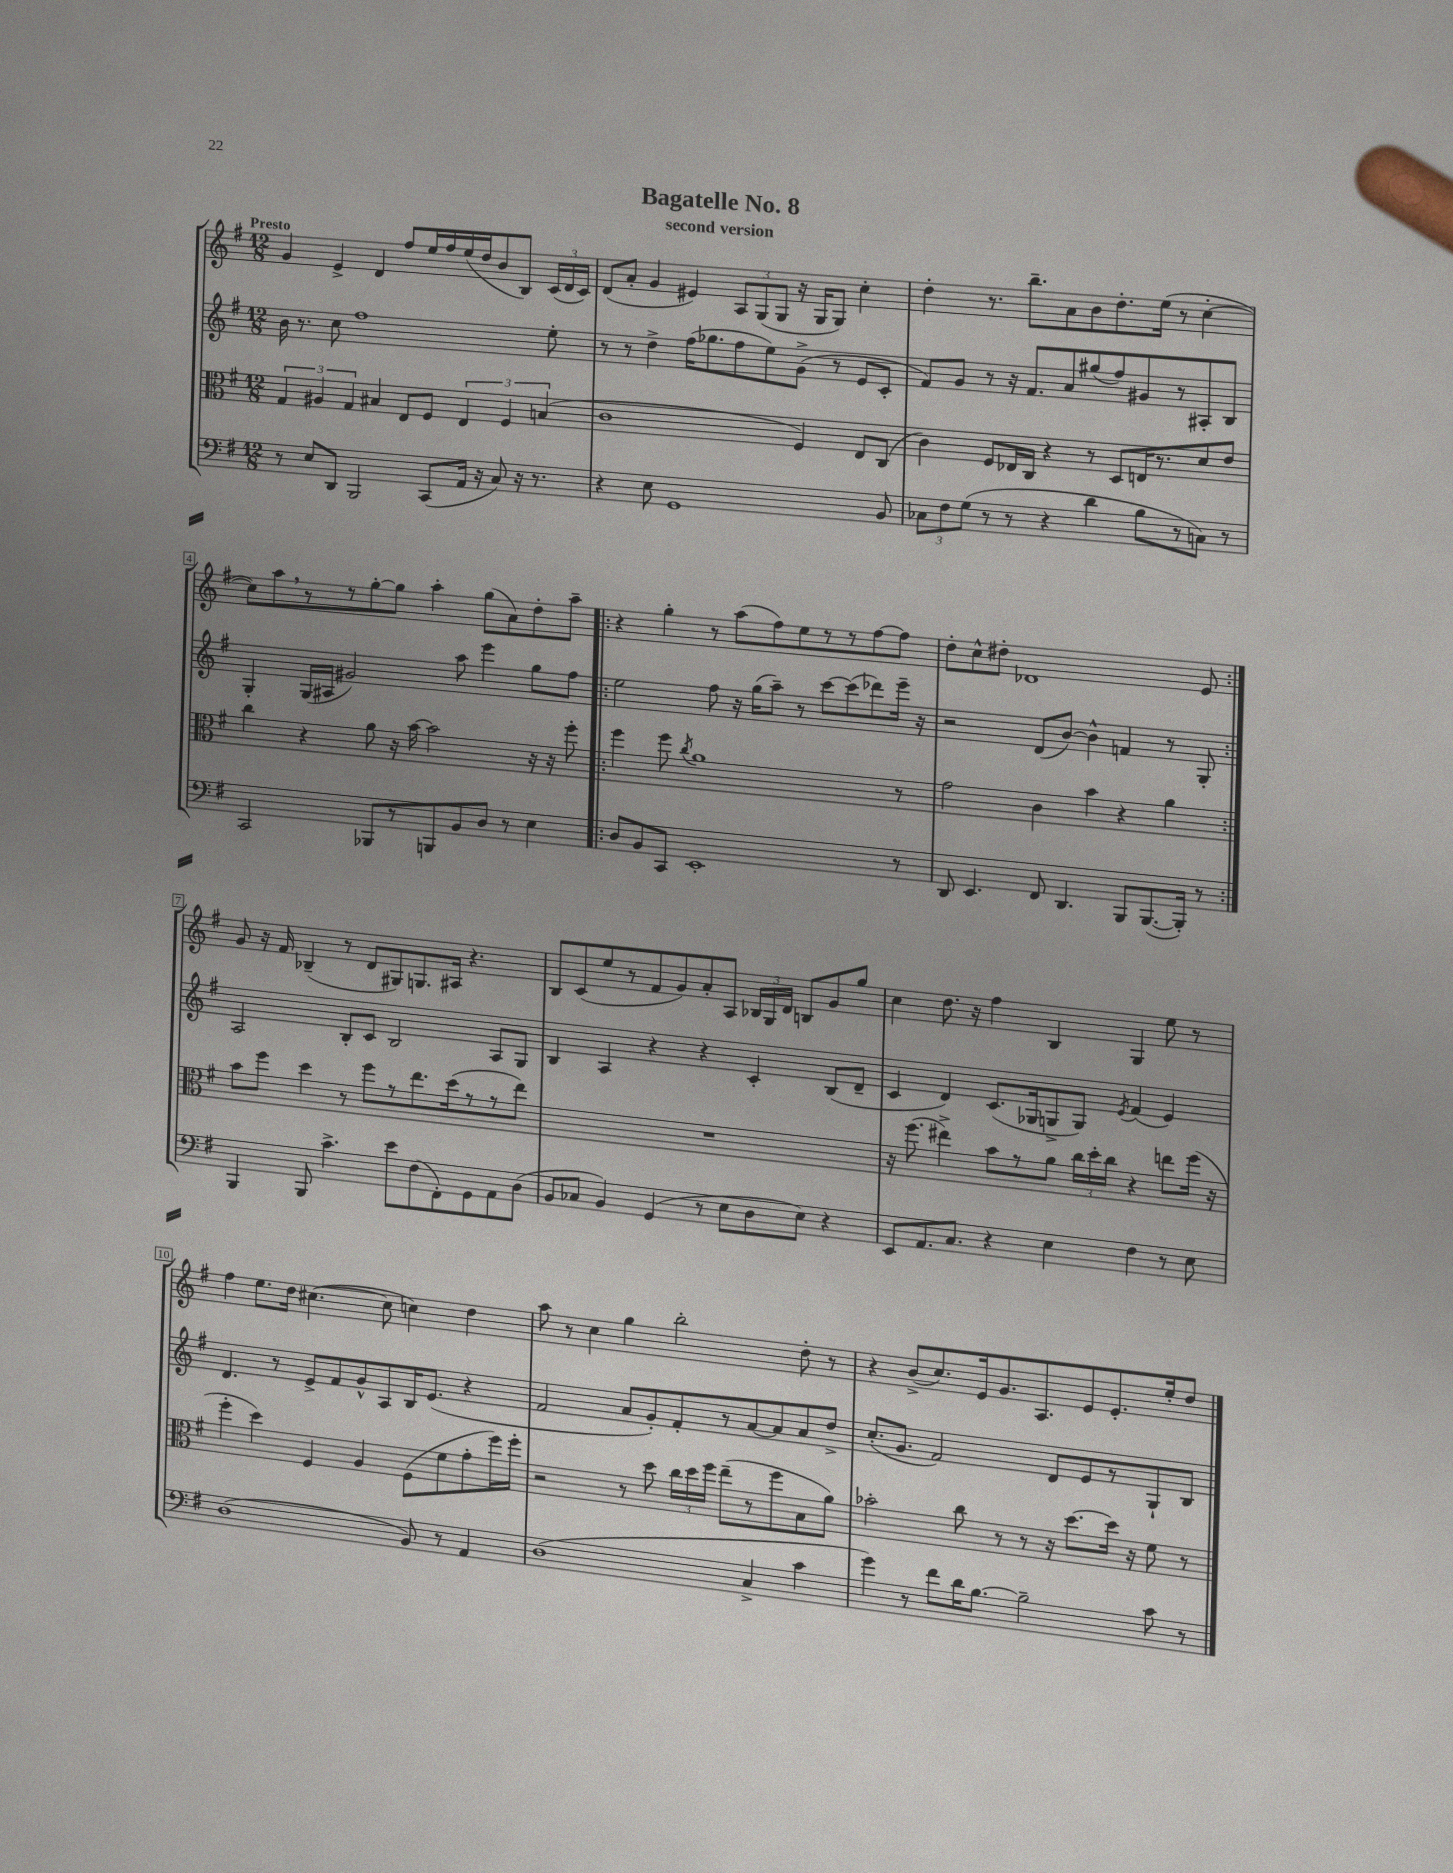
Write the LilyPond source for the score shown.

\header { title = "Bagatelle No. 8" subtitle = "second version" }
<<
\new StaffGroup <<
\new Staff = "s0" {
    \clef treble \key g \major \numericTimeSignature \time 12/8 \tempo "Presto"
    \autoBeamOff g'4 e'4-> d'4 fis''8[ e''16 fis''16 e''16( d''16 b'8 b8]) \tuplet 3/2 { c'16[( d'16 c'16]) } |
    d'8[( a'8]-. g'4 eis'4) \tuplet 3/2 { a8[ g8( g8] } r16 g16[ g8]) c''4-. |
    d''4-. r8. b''8.[-- a'8 b'8 d''8.-. e''16]( r8 c''4~-. |
    c''8[) a''8 \breathe r8 r8 g''8~-. g''8] a''4-. g''8[( a'8) d''8-. a''8]-- |
    \repeat volta 2 { r4 g''4-. r8 a''8[( fis''8) e''8 r8 r8 fis''8~ fis''8] |
    d''8[-. c''8-^ dis''8]-. des'1 e'8 | }
    g'8 r16 fis'16 bes4--( r8 d'8[ gis8) g8. ais16] r4. |
    b8[ c'8( e''8 r8 fis'8 g'8) a'8-. a8] \tuplet 3/2 { bes16[ g16 d'16] } b8[ g'8 g''8] |
    c''4 d''8. r16 fis''4 b4 g4 e''8 r8 |
    fis''4 e''8.[ d''16] cis''4.~( cis''8 c''4) d''4 |
    a''8 r8 c''4 g''4 b''2-. d''8-. r8 |
    r4 b'8[->( c''8.) e'16 g'8. a8. e'8 e'8.-. e''16-. d''8] \bar "|." |
}
\new Staff = "s1" {
    \clef treble \key g \major \numericTimeSignature \time 12/8
    \autoBeamOff b'16 r8. c''8 fis''1 e''8-. |
    r8 r8 d''4-> fis''16[( ges''8. fis''8 e''8) g'8]->( r8 e'8[ c'8]-. |
    fis'8[) g'8] r8 r16 fis'8.[ a'8 gis''8( fis''8) gis'8 r8 ais8-. b8] |
    g4-. g16[( ais16] gis'2) a''8 e'''4 g''8[ fis''8] |
    \repeat volta 2 { e''2 fis''8 r16 g''16[( a''8]--) r8 c'''8[~ c'''8( des'''8) e'''16]-- r16 |
    r2 d'8[( b'8]~) b'4-^ f'4 r8 g8-. | }
    a2 b8[-. c'8] b2 a8[ g8] |
    b4 a4 r4 r4 c'4-. b8[( d'8]-- |
    c'4 d'4) c'8.[( ges16 g8-> g8]) \acciaccatura { e'8 } fis'4( e'4) |
    d'4. r8 e'8[-> fis'8 g'8-^ a8 b16 e'8.]( r4 |
    fis'2 a'8[ g'8-.) fis'8-. r8 a'8~ a'8 a'8 d''8]-> |
    c''8.[-.( g'8.] fis'2) d'8[ e'8 r8 g8-! b8] \bar "|." |
}
\new Staff = "s2" {
    \clef alto \key g \major \numericTimeSignature \time 12/8
    \autoBeamOff \tuplet 3/2 { g4 ais4 g4 } bis4 e8[ fis8] \tuplet 3/2 { e4 fis4 b4( } |
    c'1 fis4) e8[ c8]( |
    c'4) fis8[ ees16 c16] r4 r8 d8[ e16 r8. d'8 e'8] |
    c''4 r4 a'8 r16 b'16~ b'2 r16 r16 fis''8-. |
    \repeat volta 2 { fis''4 fis''8 \acciaccatura { c''8 } a'1 r8 |
    g'2 c'4 b'4 r4 a'4 | }
    b'8[ fis''8] d''4 r8 fis''8[ r8 e''8. d''16( r8 r8 e''8]) |
    R1. |
    r16 fis''8.( eis''4->) b'8[ r8 a'8] \tuplet 3/2 { c''16[ d''16-. c''16] } r4 e''8[ fis''16]( r16 |
    fis''4-. d''4) fis4 a4 fis8[( fis'8 g'8-. fis''16) fis''16]-. |
    r2 r8 d''8 \tuplet 3/2 { c''16[ d''16 fis''16] } e''8[--( r8 fis''8 b8 a'8]) |
    bes'2-. c''8 r8 r8 r16 d''8.[~ d''16] r16 fis'8 r8 \bar "|." |
}
\new Staff = "s3" {
    \clef bass \key g \major \numericTimeSignature \time 12/8
    \autoBeamOff r8 e8[ d,8] b,,2 c,8[( a,16] r16 c8) r16 r8. |
    r4 e8 g,1 b,8 |
    \tuplet 3/2 { ces8[ fis8 g8]( } r8 r8 r4 d'4 b8[ r8 c8]) r8 |
    c,2 bes,,8[ r8 b,,8 b,8 d8] r8 e4 |
    \repeat volta 2 { d8[ b,8 c,8] e,1-. r8 |
    d,8 e,4. fis,8 d,4. b,,8[ b,,8.~( b,,16]-.) r8 | }
    b,,4 b,,8 c'4.-> e'8[ fis8( fis,8-.) g,8 a,8 d8]( |
    b,8[ ces8] b,4) g,4( r8 e8[ d8 e8]) r4 |
    e,8[ a,8. c8.] r4 e4 fis4 r8 e8 |
    d1( b,8) r8 a,4 |
    d1( c4-> c'4 |
    g'4) r8 fis'8[ d'16 b8.]~ b2-- c'8 r8 \bar "|." |
}
>>
>>
\layout { \context { \Score \override BarNumber.stencil = #(make-stencil-boxer 0.1 0.3 ly:text-interface::print) } }
